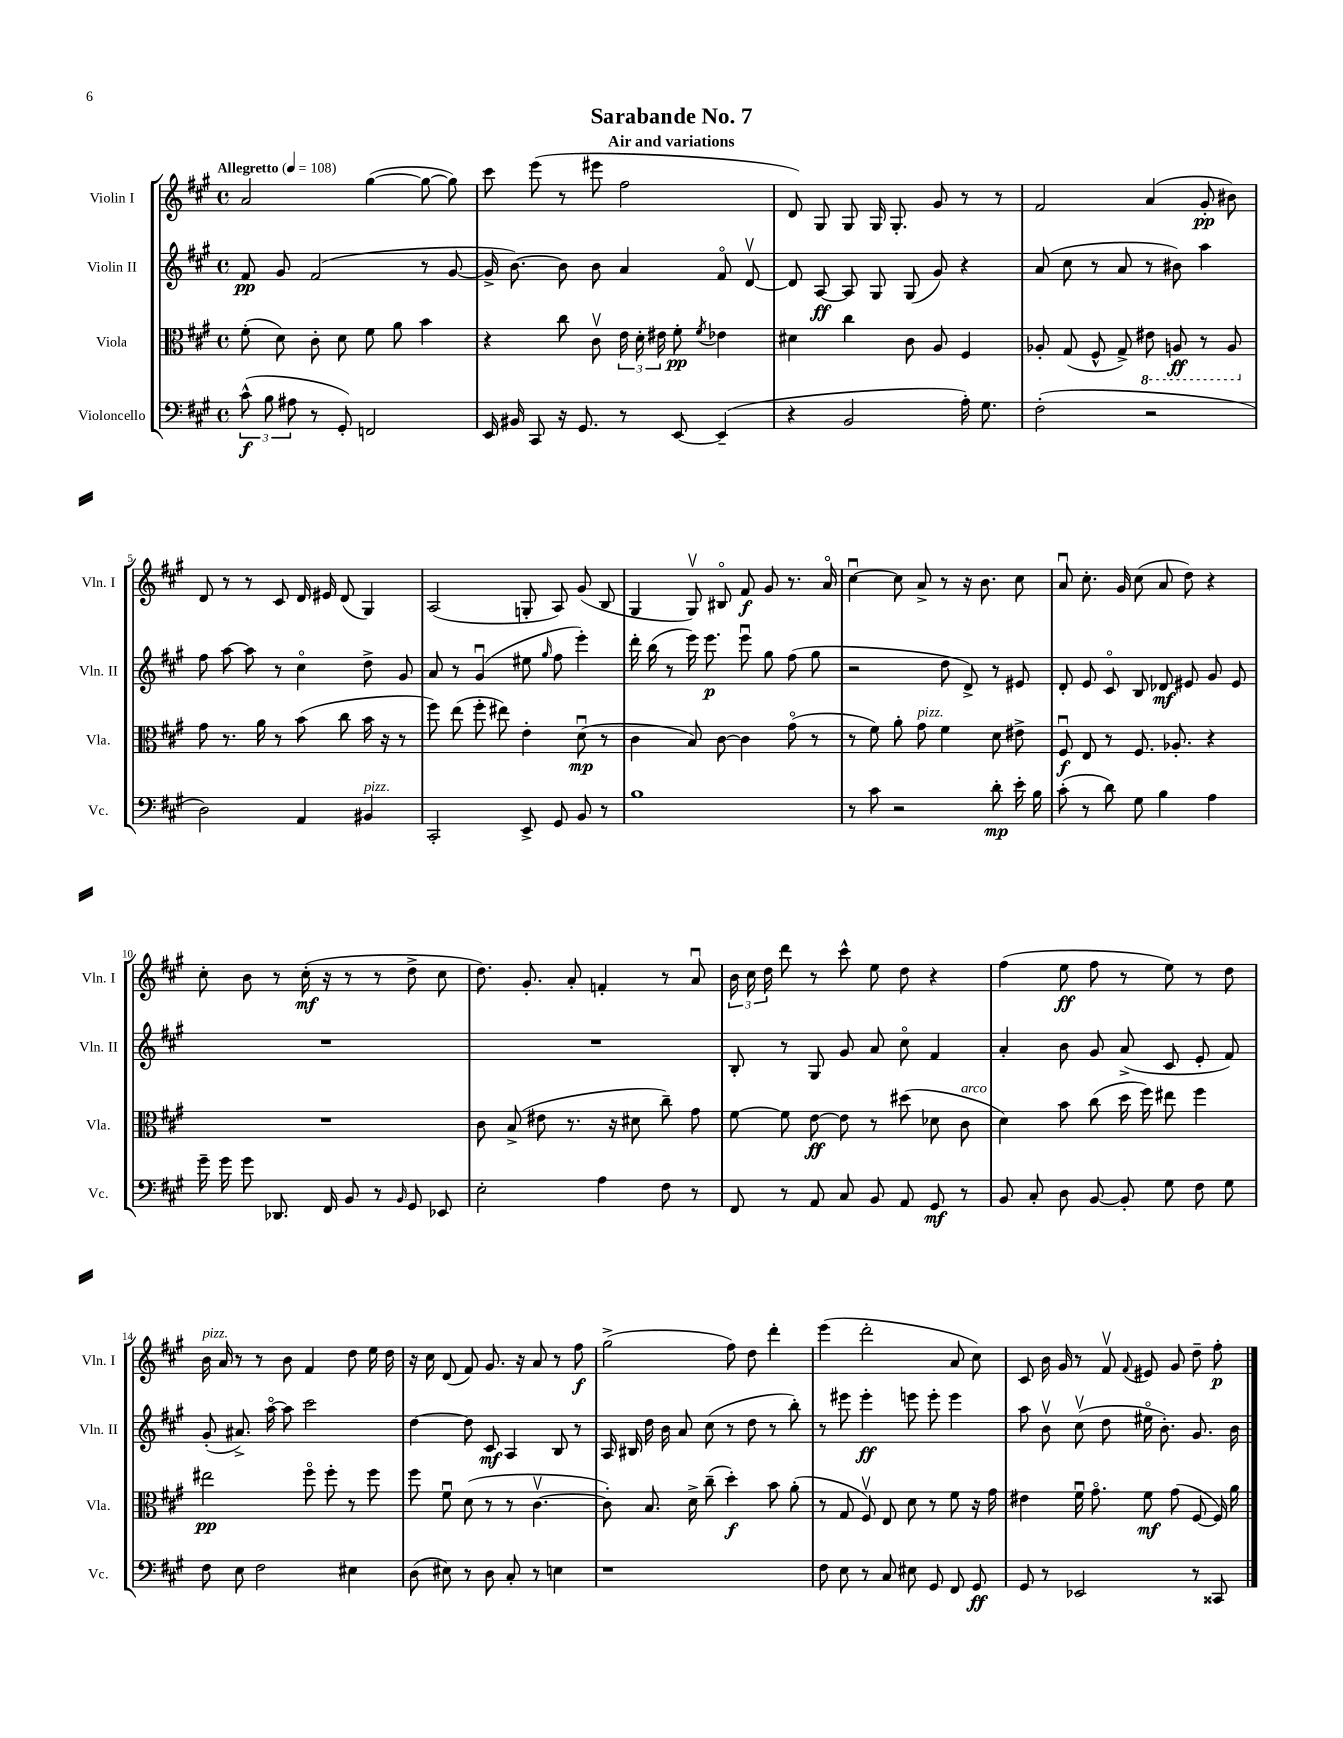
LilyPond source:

\header { title = "Sarabande No. 7" subtitle = "Air and variations" }
<<
\new StaffGroup <<
\new Staff = "s0" \with { instrumentName = "Violin I" shortInstrumentName = "Vln. I" } {
    \clef treble \key a \major \defaultTimeSignature \time 4/4 \tempo "Allegretto" 4 = 108
    \autoBeamOff a'2 gis''4~( gis''8~ gis''8) |
    cis'''8 e'''8( r8 eis'''8 fis''2 |
    d'8) gis8 gis8 gis16 gis8.-. gis'8 r8 r8 |
    fis'2 a'4( gis'8-.\pp bis'8) |
    d'8 r8 r8 cis'8 d'16 eis'16 d'8( gis4) |
    a2( g8-. a8) gis'8( b8 |
    gis4 gis8\upbow) bis8\flageolet fis'8\f gis'8 r8. a'16\flageolet |
    cis''4~\downbow cis''8 a'8-> r8 r16 b'8. cis''8 |
    a'8\downbow cis''8.-. gis'16 cis''8( a'8 d''8) r4 |
    cis''8-. b'8 r8 cis''16-.\mf( r16 r8 r8 d''8-> cis''8 |
    d''8.) gis'8.-. a'8-. f'4-. r8 a'8\downbow |
    \tuplet 3/2 { b'16 cis''16 d''16 } d'''8 r8 cis'''8-^ e''8 d''8 r4 |
    fis''4( e''8\ff fis''8 r8 e''8) r8 d''8 |
    b'16^\markup { \italic "pizz." } a'16 r8 r8 b'8 fis'4 d''8 e''16 d''16 |
    r16 cis''16 d'8( fis'8) gis'8. r16 a'8 r8 fis''8\f |
    gis''2->( fis''8) d''8 d'''4-. |
    e'''4( d'''2-. a'8 cis''8) |
    cis'8 b'16 gis'16 r8 fis'8\upbow \appoggiatura { fis'8 } eis'8 gis'8 d''8-- fis''8-.\p \bar "|." |
}
\new Staff = "s1" \with { instrumentName = "Violin II" shortInstrumentName = "Vln. II" } {
    \clef treble \key a \major \defaultTimeSignature \time 4/4
    \autoBeamOff fis'8\pp gis'8 fis'2( r8 gis'8~ |
    gis'16-> b'8.~) b'8 b'8 a'4 fis'8\flageolet d'8~\upbow |
    d'8 a8~\ff a8 gis8 gis8( gis'8) r4 |
    a'8( cis''8 r8 a'8 r8 bis'8) a''4 |
    fis''8 a''8~ a''8 r8 cis''4\flageolet d''8-> gis'8 |
    a'8 r8 gis'4\downbow( eis''8 \grace { gis''16 } fis''8 e'''4-.) |
    d'''16-. b''16( r8 e'''16) e'''8.\p e'''8\downbow gis''8 fis''8( gis''8 |
    r2 d''8 d'8->) r8 eis'8 |
    d'8-. e'8 cis'8\flageolet b8 des'8\mf eis'8 gis'8 eis'8 |
    R1 |
    R1 |
    b8-. r8 gis8 gis'8 a'8 cis''8\flageolet fis'4 |
    a'4-. b'8 gis'8 a'8->( cis'8 e'8-. fis'8) |
    gis'8-.( ais'8.->) a''16~\flageolet a''8 cis'''2 |
    d''4~ d''8 cis'8\mf a4 b8 r8 |
    a16 bis16 d''16 b'16 a'8 cis''8( r8 d''8 r8 b''8-.) |
    r8 eis'''8 eis'''4-.\ff e'''8 e'''8-. e'''4 |
    a''8 b'8\upbow cis''8\upbow( d''8 eis''16\flageolet b'8.-.) gis'8. b'16 \bar "|." |
}
\new Staff = "s2" \with { instrumentName = "Viola" shortInstrumentName = "Vla." } {
    \clef alto \key a \major \defaultTimeSignature \time 4/4
    \autoBeamOff fis'8-.( d'8) cis'8-. d'8 fis'8 a'8 b'4 |
    r4 cis''8 cis'8\upbow \tuplet 3/2 { e'16 d'16-. eis'16 } fis'8-.\pp \acciaccatura { fis'8 } ees'4 |
    dis'4 cis''4 cis'8 a8 fis4 |
    aes8-. gis8( fis8-^ gis8->) \ottava #-1 eis8 a,!8\ff r8 a,8 \ottava #0 |
    gis'8 r8. a'16 r8 b'8( cis''8 b'16 r16 r8 |
    fis''8) e''8( fis''8-. eis''8) e'4-. d'8\downbow\mp( r8 |
    cis'4 b8) cis'8~ cis'4 gis'8\flageolet( r8 |
    r8 fis'8) a'8-. gis'8^\markup { \italic "pizz." } fis'4 d'8 eis'8-> |
    fis8\downbow\f e8 r8 fis8. aes8.-. r4 |
    R1 |
    cis'8 b8->( eis'8 r8. r16 dis'8 cis''8--) gis'8 |
    fis'8~ fis'8 e'8~\ff e'8 r8 dis''8( des'8 cis'8^\markup { \italic "arco" } |
    d'4) b'8 cis''8( d''16 fis''16) eis''8 fis''4 |
    eis''2\pp fis''8\flageolet fis''8-. r8 fis''8 |
    fis''8 fis'8\downbow d'8( r8 r8 cis'4.~\upbow |
    cis'8-.) b8. d'16-> cis''8--( d''4-.\f) b'8 a'8-.( |
    r8 gis8 fis8\upbow) e8 d'8 r8 fis'8 r16 gis'16 |
    eis'4 fis'16\downbow gis'8.\flageolet fis'8\mf gis'8( fis8~ fis16) a'16 \bar "|." |
}
\new Staff = "s3" \with { instrumentName = "Violoncello" shortInstrumentName = "Vc." } {
    \clef bass \key a \major \defaultTimeSignature \time 4/4
    \autoBeamOff \tuplet 3/2 { cis'8-^\f( b8 ais8 } r8 gis,8-.) f,2 |
    e,16 bis,16 cis,8 r16 gis,8. r8 e,8~ e,4--( |
    r4 b,2 a16-.) gis8. |
    fis2-.( r2 |
    d2) a,4 bis,4^\markup { \italic "pizz." } |
    cis,2-. e,8-> gis,8 b,8 r8 |
    b1 |
    r8 cis'8 r2 d'8-.\mp e'16-. b16 |
    cis'8-.( r8 d'8) gis8 b4 a4 |
    gis'16-- gis'16 gis'8 des,8. fis,16 b,8 r8 \grace { b,16 } gis,8 ees,8 |
    e2-. a4 fis8 r8 |
    fis,8 r8 a,8 cis8 b,8 a,8 gis,8\mf r8 |
    b,8 cis8-. d8 b,8~ b,8-. gis8 fis8 gis8 |
    fis8 e8 fis2 eis4 |
    d8( eis8) r8 d8 cis8-. r8 e4 |
    r1 |
    fis8 e8 r8 cis8 eis8 gis,8 fis,8 gis,8\ff |
    gis,8 r8 ees,2 r8 cisis,8 \bar "|." |
}
>>
>>
